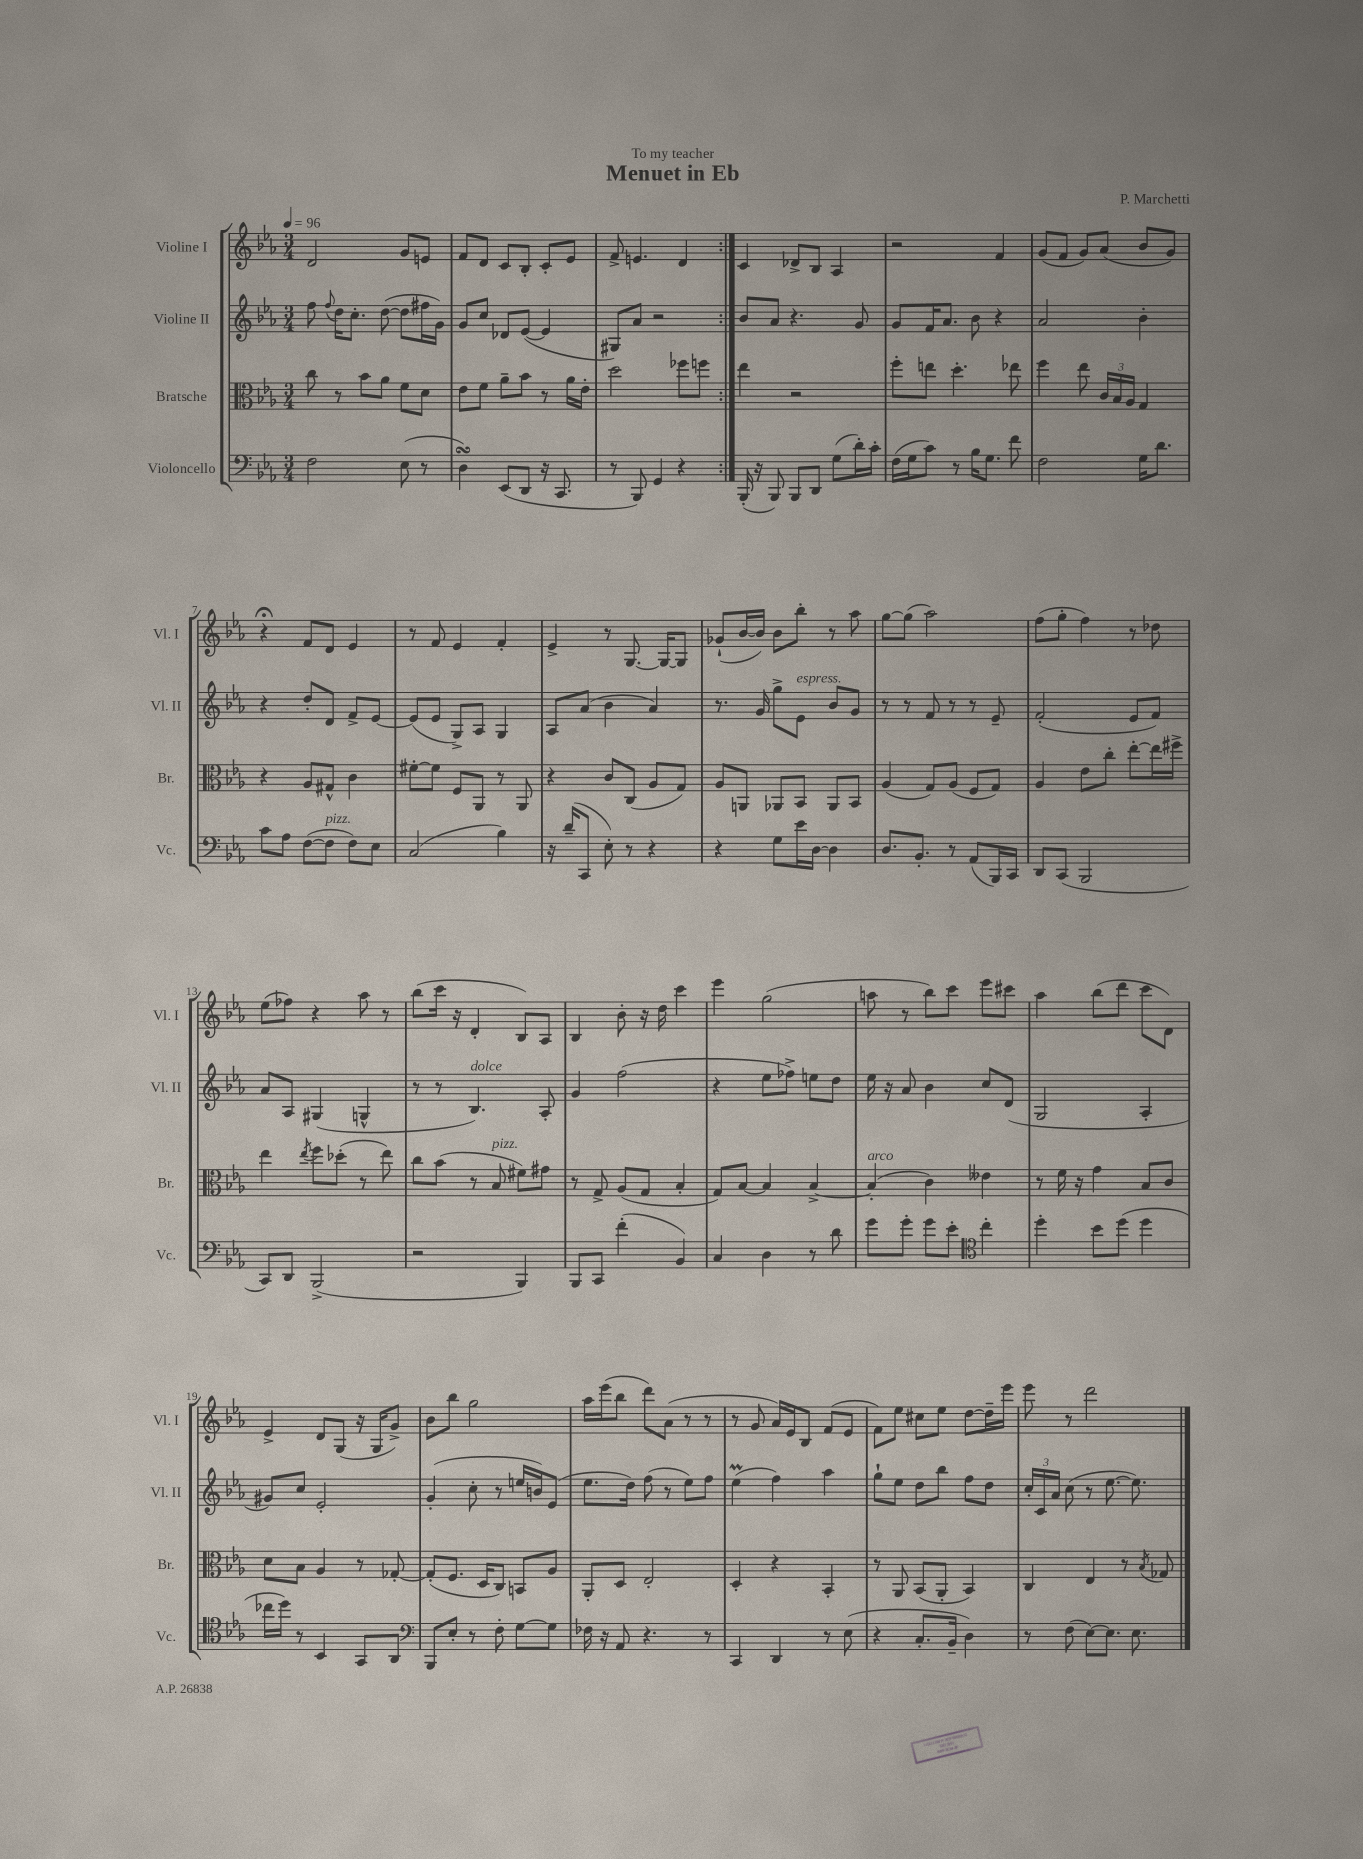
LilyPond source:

\header { title = "Menuet in Eb" composer = "P. Marchetti" dedication = "To my teacher" }
<<
\new StaffGroup <<
\new Staff = "s0" \with { instrumentName = "Violine I" shortInstrumentName = "Vl. I" } {
    \clef treble \key ees \major \numericTimeSignature \time 3/4 \tempo 4 = 96
    \autoBeamOff \repeat volta 2 { d'2 g'8[ e'8] |
    f'8[ d'8] c'8[ bes8]-. c'8[-. ees'8] |
    f'8-> e'4. d'4 | }
    c'4 des'8[-> bes8] aes4 |
    r2 f'4 |
    g'8[( f'8] g'8[) aes'8]( bes'8[ g'8]) |
    r4\fermata f'8[ d'8] ees'4 |
    r8 f'8 ees'4 f'4-. |
    ees'4-> r8 g8.~ g16[~ g8] |
    ges'8[-!( bes'16~ bes'16]) bes'8[ bes''8]-. r8 aes''8 |
    g''8[~ g''8]( aes''2) |
    f''8[( g''8]-. f''4) r8 des''8 |
    ees''8[( fes''8]) r4 aes''8 r8 |
    bes''8[( c'''16] r16 d'4-. bes8[) aes8] |
    bes4 bes'8-. r16 d''16 c'''4 |
    ees'''4 g''2( |
    a''8 r8 bes''8[) c'''8] ees'''8[ cis'''8] |
    aes''4 bes''8[( d'''8] c'''8[ d'8]) |
    ees'4-> d'8[ g8]( r16 g16[ g'8]->) |
    bes'8[ bes''8] g''2 |
    aes''16[ ees'''16( bes''8] d'''8[) aes'8]( r8 r8 |
    r8 g'8 aes'16[) ees'16 bes8] f'8[( ees'8] |
    f'8[) ees''8] cis''8[ ees''8] d''8[~ d''16-- ees'''16] |
    ees'''8 r8 d'''2 \bar "|." |
}
\new Staff = "s1" \with { instrumentName = "Violine II" shortInstrumentName = "Vl. II" } {
    \clef treble \key ees \major \numericTimeSignature \time 3/4
    \autoBeamOff \repeat volta 2 { f''8 \appoggiatura { f''8 } d''16[ c''8.]-. d''8~( d''8[ fis''16 g'16]) |
    g'8[ c''8] des'8[ ees'8]~( ees'4 |
    gis8[) aes'8] r2 | }
    bes'8[ aes'8] r4. g'8 |
    g'8[ f'16 aes'8.] bes'8 r4 |
    aes'2 bes'4-. |
    r4 d''8[-. d'8] f'8[-> ees'8]~ |
    ees'8[( ees'8] g8[->) aes8] g4 |
    aes8[ aes'8]( bes'4 aes'4) |
    r8. g'16 g''8[-> ees'8]^\markup { \italic "espress." } bes'8[ g'8] |
    r8 r8 f'8 r8 r8 ees'8-- |
    f'2-.( ees'8[ f'8]) |
    aes'8[ aes8] gis4( g4-^ |
    r8 r8 bes4.^\markup { \italic "dolce" }) aes8-. |
    g'4 f''2( |
    r4 ees''8[ fes''8]->) e''8[ d''8] |
    ees''16 r16 aes'8 bes'4 c''8[ d'8]( |
    g2 aes4-. |
    gis'8[) c''8] ees'2-. |
    g'4-.( c''8-. r8 e''16[ b'16) ees'8]( |
    ees''8.[ d''16]) f''8( r8 ees''8[) f''8] |
    ees''4\prall( f''4) aes''4 |
    g''8[-! ees''8] d''8[ bes''8] f''8[ d''8] |
    \tuplet 3/2 { c''16[-. c'16 aes'16] } c''8( r8 ees''8.~ ees''8.) \bar "|." |
}
\new Staff = "s2" \with { instrumentName = "Bratsche" shortInstrumentName = "Br." } {
    \clef alto \key ees \major \numericTimeSignature \time 3/4
    \autoBeamOff \repeat volta 2 { c''8 r8 bes'8[ aes'8] f'8[ d'8] |
    ees'8[ f'8] aes'8[-- bes'8] r8 aes'16[ ees'16]-. |
    d''2 fes''8[ f''8] | }
    ees''4 r2 |
    f''8[-. e''8] d''4.-. ees''8 |
    f''4 ees''8 \tuplet 3/2 { c'16[ bes16 aes16] } g4 |
    r4 aes8[ gis8]-^ c'4 |
    fis'8[~-. fis'8] f8[ aes,8] r8 aes,8 |
    r4 c'8[ c8]( aes8[ g8]) |
    aes8[ a,8] aes,8[ bes,8] aes,8[ bes,8] |
    aes4( g8[) aes8]( f8[ g8]) |
    aes4 ees'8[ c''8]-. ees''8[~-. ees''16 fis''16]-> |
    ees''4 \acciaccatura { ees''8 } f''8[ des''8]-.( r8 ees''8) |
    c''8[ bes'8]( r8 bes8^\markup { \italic "pizz." } fis'8[) gis'8] |
    r8 g8-> aes8[( g8] bes4-. |
    g8[) bes8]~ bes4 bes4~-> |
    bes4-.^\markup { \italic "arco" }( c'4) eeses'4 |
    r8 f'16 r16 g'4 bes8[ c'8] |
    d'8[ bes8] aes4 r8 ges8~-. |
    ges8[-.( f8.] d16[ c8]) b,8[ aes8] |
    aes,8[-. d8] ees2-. |
    d4-. r4 bes,4-. |
    r8 aes,8 bes,8[( aes,8]-. bes,4) |
    c4 ees4 r8 \acciaccatura { bes8 } ges8 \bar "|." |
}
\new Staff = "s3" \with { instrumentName = "Violoncello" shortInstrumentName = "Vc." } {
    \clef bass \key ees \major \numericTimeSignature \time 3/4
    \autoBeamOff \repeat volta 2 { f2 ees8( r8 |
    d4\turn) ees,8[( d,8] r16 c,8. |
    r8 bes,,8) g,4 r4 | }
    bes,,16-.( r16 bes,,8) bes,,8[ d,8] g8[( d'16-.) c'16]-. |
    f16[( g16 c'8]) r8 bes16[ g8.] f'8 |
    f2 g16[ d'8.] |
    c'8[ aes8] f8[~( f8]^\markup { \italic "pizz." } f8[) ees8] |
    c2( bes4) |
    r16 d'16[--( c,8] ees8-.) r8 r4 |
    r4 g8[ ees'16 d16]~ d4 |
    d8.[ bes,8.]-. r8 aes,8[( bes,,16) c,16] |
    d,8[ c,8]( bes,,2 |
    c,8[) d,8] bes,,2->( |
    r2 bes,,4) |
    bes,,8[ c,8] f'4-.( bes,4) |
    c4 d4 r8 d'8 |
    g'8[ g'8]-. g'8[ ees'8]-. \clef tenor c''4-. |
    d''4-. bes'8[ d''8]( d''4 |
    ces''16[ d''16]) r8 bes,4 g,8[ aes,8] |
    \clef bass bes,,8[ ees8]-. r8 f8-. g8[~ g8] |
    fes16 r16 aes,8 r4. r8 |
    c,4 d,4 r8 ees8( |
    r4 c8.[-. bes,16]-- d4) |
    r8 f8( ees8[~) ees8.] ees8. \bar "|." |
}
>>
>>
